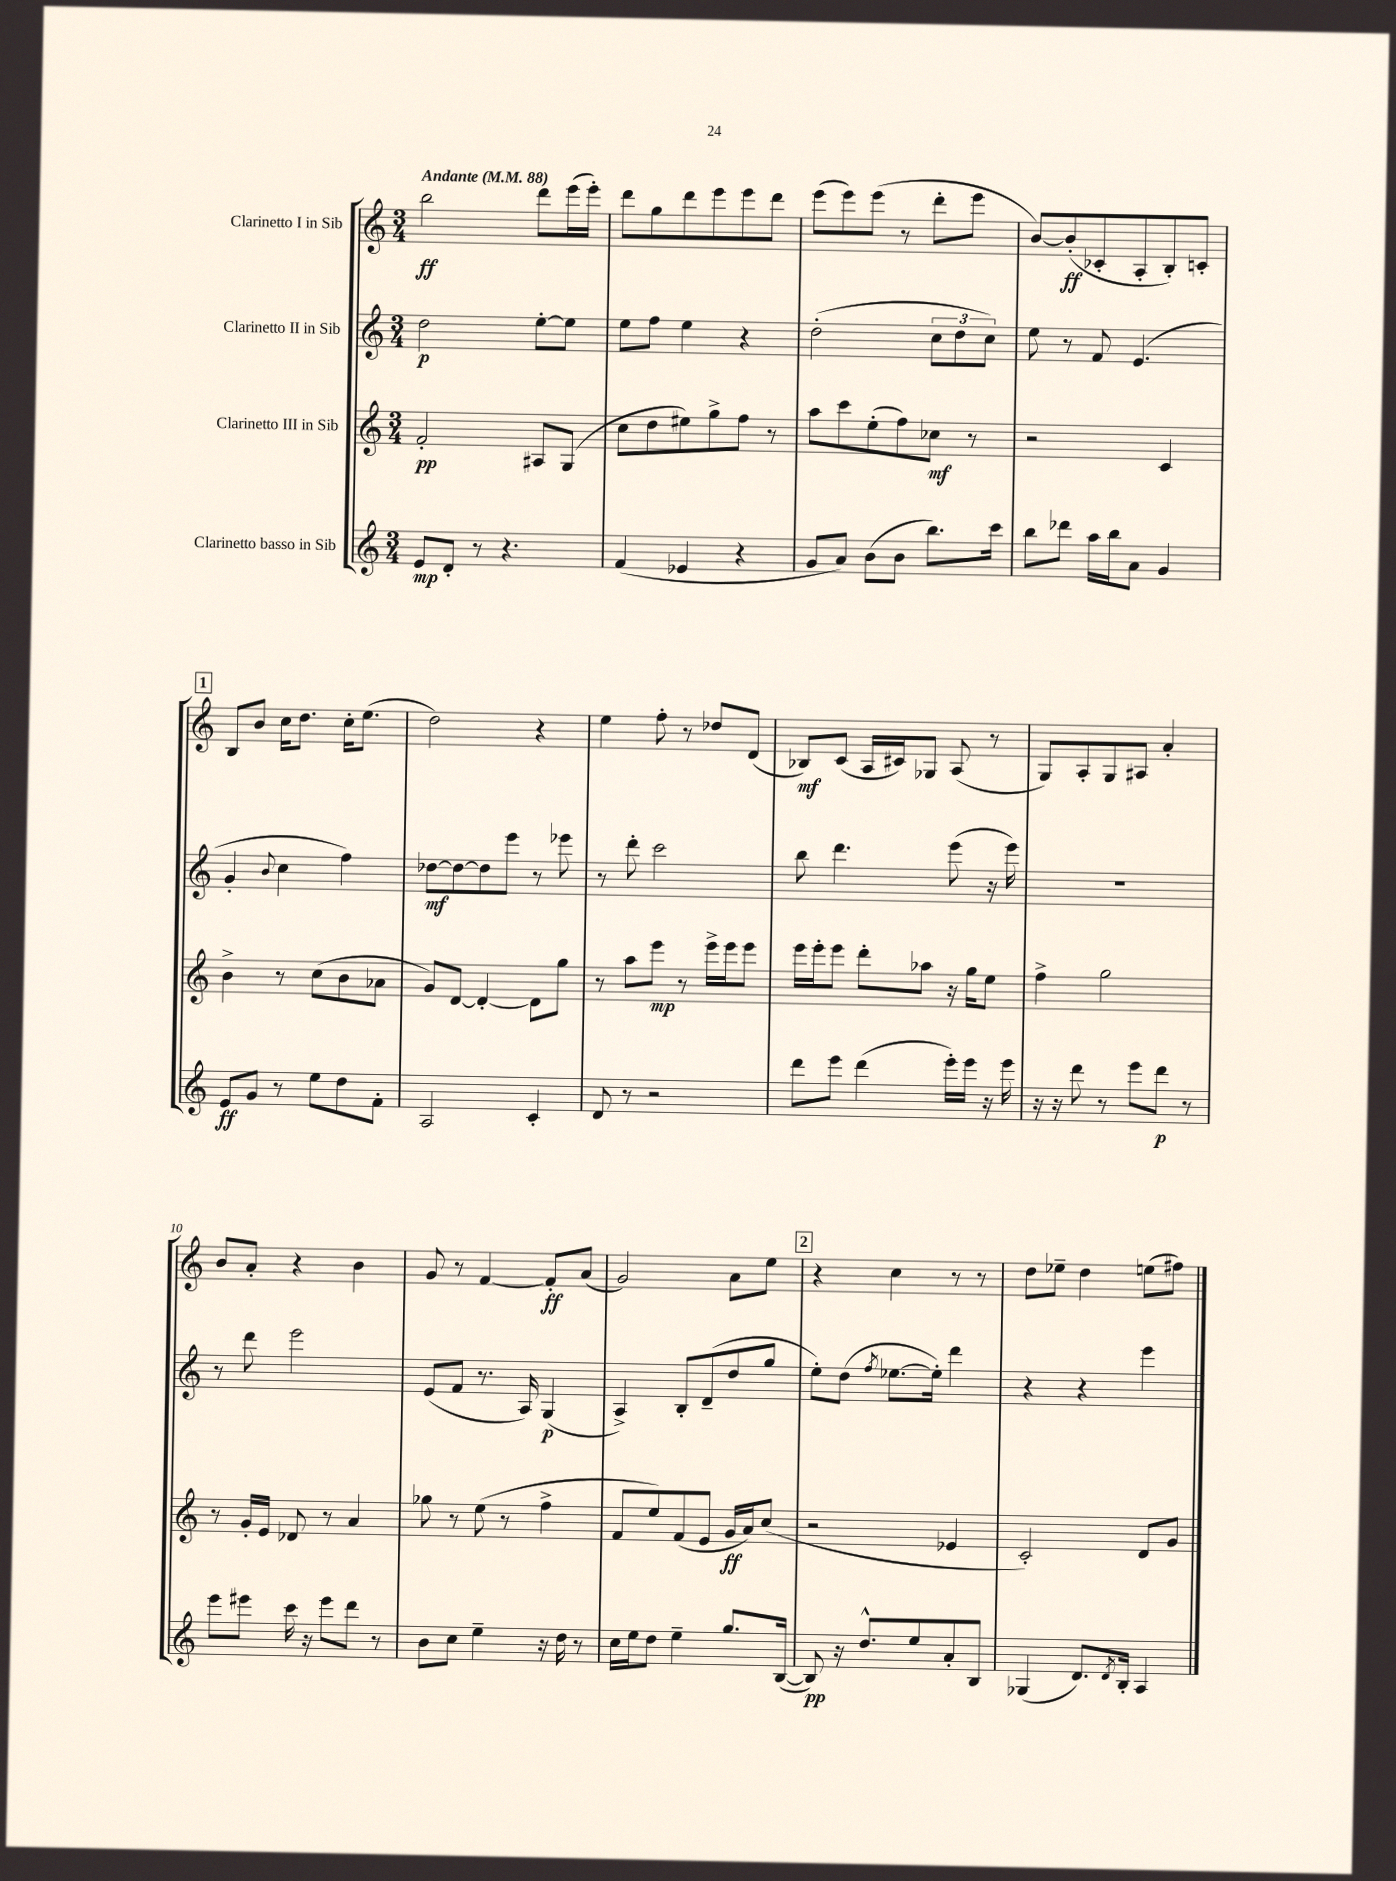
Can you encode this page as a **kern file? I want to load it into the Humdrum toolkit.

**kern	**kern	**kern	**kern
*staff4	*staff3	*staff2	*staff1
*clefG2	*clefG2	*clefG2	*clefG2
*k[]	*k[]	*k[]	*k[]
*M3/4	*M3/4	*M3/4	*M3/4
*MM88	*MM88	*MM88	*MM88
8e	2f'	2dd	2bb
8d'	.	.	.
8r	.	.	.
4.r	.	.	.
.	8A#	[8ee'	8ddd
.	(8G	8ee]	(16eee
.	.	.	16eee')
=	=	=	=
(4f	8cc	8ee	8ddd
.	8dd	8ff	8gg
4e-	8ee#)	4ee	8ddd
.	8gg^	.	8eee
4r	8ff	4r	8eee
.	8r	.	8ddd
=	=	=	=
8g	8aa	(2dd'	(8eee
8a)	8ccc	.	8eee)
(8b	(8ee'	.	(8eee
8b	8ff)	.	8r
8.bb)	8cc-	12cc	8ddd'
.	.	12dd	.
.	8r	.	8eee
.	.	12cc)	.
16ccc	.	.	.
=	=	=	=
8bb	2r	8ee	[8b)
8ddd-	.	8r	(8b']
16aa	.	8f	8c-'
16bb	.	.	.
8a	.	(4.e	8A'
4g	4c	.	8B')
.	.	.	8c'
=	=	=	=
8e	4b^	4g'	8B
8g	.	.	8b
.	.	8qqb	.
8r	8r	4cc	16cc
.	.	.	8.dd
8ee	(8cc	.	.
8dd	8b	4ff)	16cc'
.	.	.	(8.ee
8f'	8a-	.	.
=	=	=	=
2A	8g)	[8dd-	2dd)
.	[8d	8dd-_	.
.	4d'_	8dd-]	.
.	.	8eee	.
4c'	8d]	8r	4r
.	8gg	8eee-	.
=	=	=	=
8d	8r	8r	4ee
8r	8aa	8ddd'	.
2r	8eee	2ccc	8ff'
.	8r	.	8r
.	16eee^	.	8dd-
.	16eee	.	.
.	8eee	.	(8d
=	=	=	=
8ddd	16eee	8bb	8B-)
.	16eee'	.	.
8eee	8eee	4.ddd	(8c
(4ddd	8ddd'	.	16A
.	.	.	16c#)
.	8aa-	.	8G-
16eee')	16r	(8eee	(8A
16eee	16gg	.	.
16r	8ee	16r	8r
16eee	.	16eee)	.
=	=	=	=
16r	4ff^	2.r	8G)
16r	.	.	.
8ddd	.	.	8A'
8r	2gg	.	8G
8eee	.	.	8A#
8ddd	.	.	4a'
8r	.	.	.
=	=	=	=
8eee	8r	8r	8b
8eee#	16g'	8ddd	8a'
.	16e	.	.
16ccc	8d-	2eee	4r
16r	.	.	.
8eee#	8r	.	.
8ddd	4a	.	4b
8r	.	.	.
=	=	=	=
8b	8gg-	(8e	8g
8cc	8r	8f	8r
4ee~	(8ee	8.r	[4f
.	8r	.	.
.	.	16A)	.
16r	4ff^	(4G	8f']
16dd	.	.	.
8r	.	.	(8a
=	=	=	=
16cc	8f	4A^)	2g)
16ee	.	.	.
8dd	8ee)	.	.
4ee~	(8f	8B'	.
.	8e	(8d~	.
8.gg	16g	8dd	8a
.	16a)	.	.
.	(8cc	8gg	8ee
([16B	.	.	.
=	=	=	=
8B])	2r	8ee')	4r
16r	.	(8dd	.
8.dd^^	.	.	.
.	.	8qff	.
.	.	[8.ee-	4cc
8ee	.	.	.
.	.	16ee-'])	.
8a'	4e-	4ddd	8r
8B	.	.	8r
=	=	=	=
(4G-	2c')	4r	8dd
.	.	.	8ee-~
8.d)	.	4r	4dd
8qd	.	.	.
16B'	.	.	.
4A	8d	4eee	(8ee
.	8g	.	8ff#)
==	==	==	==
*-	*-	*-	*-
